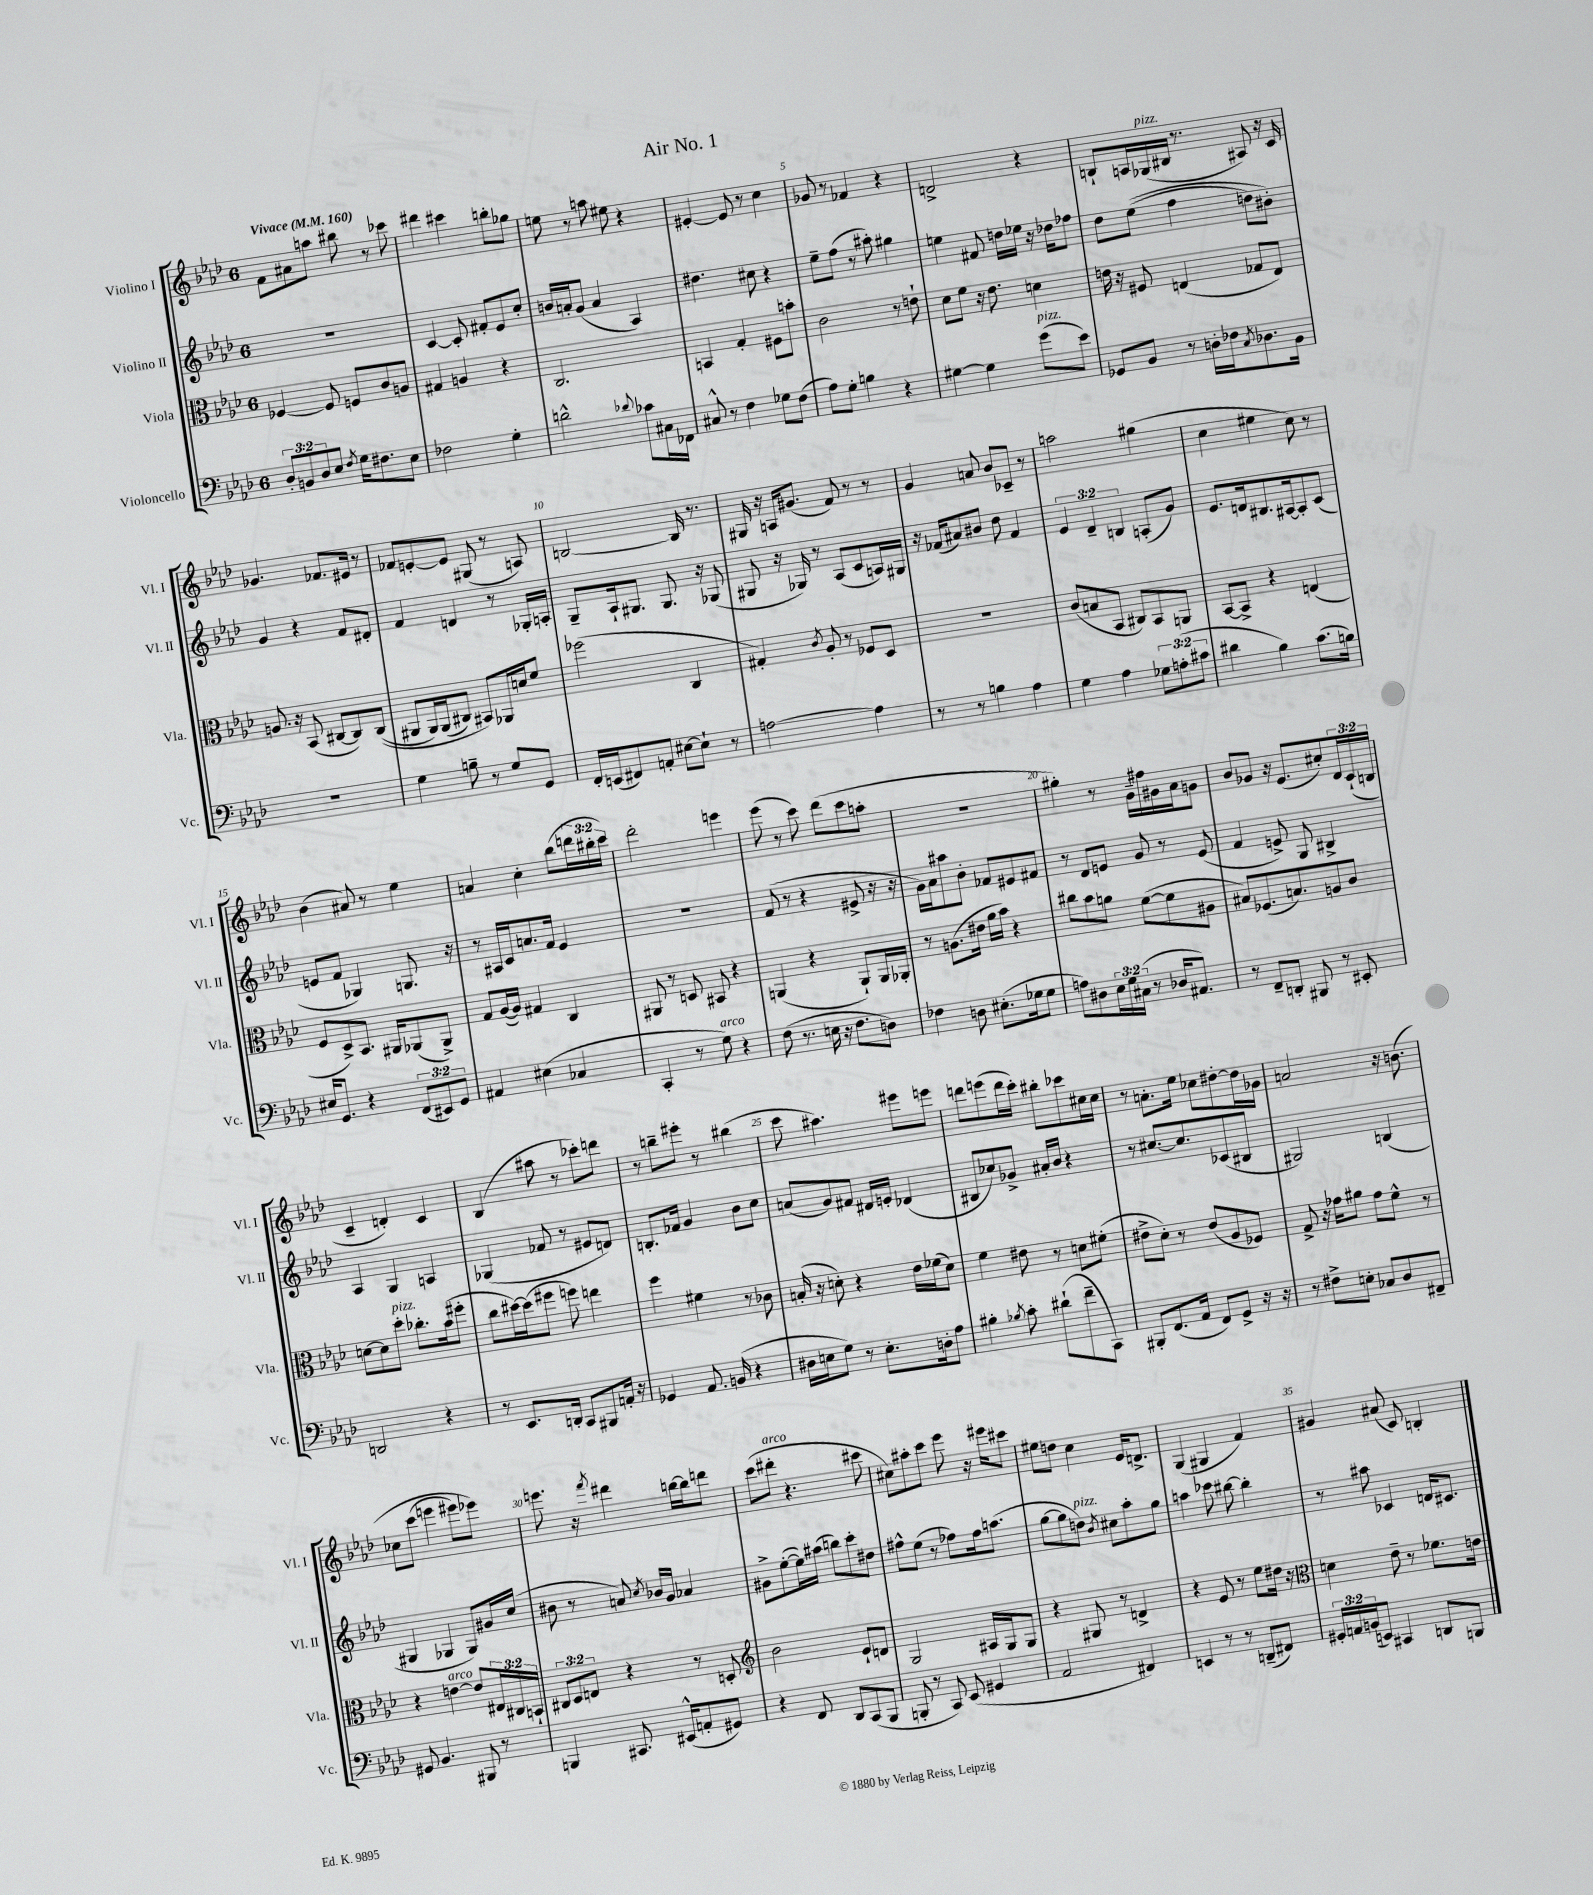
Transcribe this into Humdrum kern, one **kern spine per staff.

**kern	**kern	**kern	**kern
*staff4	*staff3	*staff2	*staff1
*clefF4	*clefC3	*clefG2	*clefG2
*k[b-e-a-d-]	*k[b-e-a-d-]	*k[b-e-a-d-]	*k[b-e-a-d-]
*M6/8	*M6/8	*M6/8	*M6/8
*MM160	*MM160	*MM160	*MM160
12D-'/L	[4F-/	2.r	8f\L
12BB/	.	.	.
.	.	.	8a#\
12D-/	.	.	.
8E-/J	8F-/]	.	8aa\J
8qF/	.	.	.
16G\LK	8F/L	.	8bb#\
8.F#\	.	.	.
.	8c/	.	8r
8E-\J	8A/J	.	8ccc-\
=	=	=	=
2F-\	4G#/	[4c/	4ddd#\
.	4A/	8c'/]	4ccc#\
.	.	8f#'/L	.
4G'\	4r	8e-/	8bb'\L
.	.	8cc'/J	8gg-\J
=	=	=	=
2d^^\	2.C/	16b/LL	8ee\
.	.	16a'/J	.
.	.	(8g/J	8r
.	.	4a/	8aa\
.	.	.	8ee#\
8qqd-/	.	.	.
8c-\L	.	4A-/)	4r
16C#\L	.	.	.
16FF-\JJ	.	.	.
=	=	=	=
8C#^^/	4BB/	4.dd#\	[4e#'/
8r	.	.	.
4F\	4G'/	.	8e#/]
.	.	8cc#\	8r
8G-\L	8F#\L	4r	4cc\
(8F\J	8b'\J	.	.
=	=	=	=
8A-\L)	2c\	8ee-~\L	8g-/
8G'\J	.	(8ff\J	8r
4B\	.	8r	4f-/
.	.	8aa#'\)	.
4r	8r	4gg#\	4r
.	8e`\	.	.
=	=	=	=
[4G#\	8d-\L	4ee\	2d^/
.	8f\J	.	.
4G#\]	16r	8f#/	.
.	8.e-\	.	.
.	.	16dd\LL	.
.	.	16ee-\JJ	.
(8g\L	4d\	16r	4r
.	.	16dd-\LK	.
8e-\J)	.	8ff-\J	.
=	=	=	=
8GG-/L	16e\	8dd-\L	8B`/L
.	16r	.	.
8BB-/J	8F#/	&((8ee-\J	16A/L
.	.	.	(16G-/
8r	(4E/	4ff\	16B#/JJ
.	.	.	8.r
16D'\LL	.	.	.
16F-\J	.	.	.
8qC/	.	.	.
8.D-\	8G-/L	8dd\L)	8A#/)
.	8E/J)	8b#'\J&)	16r
16BB-\Jk	.	.	16c/
=	=	=	=
2.r	8.A/	4g/	4.g-/
.	16r	.	.
.	(8BB-/	4r	.
.	[8C#/L	.	8.f-/L
.	8C#/])	8f/L	.
.	.	.	16e#/Jk
.	&((8C#/J	8d#'/J	8r
=	=	=	=
4G\	8AA#/L	4f/	8f-/L
.	16AA#/L)	.	[8e'/
.	(16AA#/J	.	.
8B~\	8C#/J)	4d/	8e/]J
8r	8BB#/L&)	.	(8G#/
8G/L	16AA-/L	8r	8r
.	16d/J	.	.
8GG/J	8f/J	16G-'/LL	8A/)
.	.	16A'/JJ	.
=	=	=	=
16FF'/LL	(2ff-\	8G~/L	[2B/
(16EE/J	.	.	.
8FF#/)	.	16A-`/k	.
.	.	8.G#/J	.
8AA'/J	.	.	.
[8E#\L	.	8.G#/	.
8E#`\]J	4C/	.	16B/]
.	.	16r	8.r
8r	.	(8G-/	.
=	=	=	=
[2A\	4G#'/)	8G#/	16G#/
.	.	.	16r
.	.	16r	16A/LK
.	.	16G-/)	(8.g#/J
.	8qc/	.	.
.	8A-'/	8r	.
.	8r	(8A-/L	8f/)
4A\]	8F-/L	8c/	8r
.	8D-/J	16A/L)	8r
.	.	16G#/JJ	.
=	=	=	=
8r	2.r	16r	4g/
.	.	(16f-/LK	.
8r	.	8a#/)	.
4B\	.	8b#/J	8a/
.	.	8dd-\	8b-/L
4A-\	.	4f-/	8c-~/J
.	.	.	8r
=	=	=	=
4G\	(8c/L	6e-/	2aa\
.	8B/	.	.
.	.	6d-~/	.
4A-\	8BB-/J	.	.
.	.	6B/	.
.	8C#/L)	.	.
12G-\L	8BB-/	(8A'/L	(4gg#\
(12A'\	.	.	.
.	8AA/J	8g/J)	.
12c#\J	.	.	.
=	=	=	=
4d#\	[8BB-/L	8.e-/L	4cc\
.	8BB-^/]J	.	.
.	.	16d/k	.
4B-\)	4r	8.B#/	4ee#\
.	.	[16A#/k	.
(8.c\L	(4E/	8A#'/]	8cc\)
.	.	(8c/J	8r
16B\Jk)	.	.	.
=	=	=	=
16E#/LK	8F/L	8e/L	(4b-\
8.GG/J	.	.	.
.	8D-^/)	8f/J	.
4r	8.BB-/J	4G-/)	8a#/)
.	.	.	8r
.	16AA#/LK	.	.
(12FF/L	(8AA-/	8.G/	4ee-\
12EE#/)	.	.	.
.	8AA-^/J)	.	.
12GG/J	.	.	.
.	.	16r	.
=	=	=	=
4AA#/	8G/L	8r	4a/
.	([16A-/L	16A#/LL	.
.	16A-/]JJ)	16c/J	.
(4E#\	4G#/	8.a/	4cc'\
.	.	16f/Jk	.
4C-/	4C/	4e-/	(8bb-\L
.	.	.	24ddd\L
.	.	.	24bb#'\
.	.	.	24ccc\JJ)
=	=	=	=
4CC'/	8AA#/	2.r	2ddd-'\
.	8r	.	.
8r	8D/	.	.
8G\)	8BB#/	.	.
4r	4r	.	4eee\
=	=	=	=
(8F\	(4AA/	(8f/	(8eee-\
8.r	.	8r	8r
.	4r	4r	8ccc\)
16E\	.	.	.
16r	.	.	(8ddd-\L
8.F\L	.	.	.
.	8AA`/L)	8e#^/	8ccc\
8D\J)	16AA/L	16r	8aa'\J
.	16AA-'/JJ	16r	.
=	=	=	=
4F-\	8r	16g\LL)	2.r
.	.	16a-\J	.
.	(8.A\L	8aa#\	.
8D\	.	8b-'\J	.
.	16e#\Jk	.	.
(8.E#'\L	16a-\LL	8f-/L	.
.	16b-\JJ)	.	.
.	4r	8e#/	.
16G-\k	.	.	.
8G-\J	.	8f#/J	.
=	=	=	=
8A\L)	8cc#\L	8r	4gg#'\)
8D#\	8b-\	8d-/L	.
24E-\L	8a\J	8e/J	8r
24G\	.	.	.
(24C#\JJ	.	.	.
8r	([8f\L	8g/	16g~\LL
.	.	.	16ff#\
16D-/LK	8f\]	8r	16g#\
8.AA#/J)	.	.	16a-\J
.	8A#\J	(8e/	8g\J
=	=	=	=
8r	8B#/L)	4f/	8b-/L
8FF~/L	(8.F-/	.	8g-/J
8DD'/J	.	8e^/)	16r
.	8.B/)	.	(8.e-/L
8BBB#/	.	8G/	.
8r	8A/	4B#^/	8cc#'/)
8EE#'/	8c/J	.	24d-/L
.	.	.	(24c`/
.	.	.	24B/JJ
=	=	=	=
2DD/	[8d\L	4A-/	4c~/
.	8d\]	.	.
.	8dd-'\J	4G/	4d'/)
.	8.cc-'\L	.	.
4r	.	4A/	4c/
.	(16b-\k	.	.
.	8ff#'\J	.	.
=	=	=	=
8r	8cc\L	(4G-/	(4B-/
8.EE-/L	[16dd#\L)	.	.
.	(16dd#\]J	.	.
.	8ff#\J	8f-/	8aa#\
16DD'/Jk	.	.	.
8CC/L	8ff\)	8r	8r
8BBB#/	4ee\	8e#/L	8ccc-'\L)
16AA'/Jk	.	8d/J)	8ddd\J
16r	.	.	.
=	=	=	=
4GG-/	4ff\	8.B'/L	8r
.	.	.	8bb~\L
.	.	16f-/Jk	.
8.AA-/	4f#\	4g/	8eee#'\J
.	.	.	8r
(16BB/	.	.	.
4r	8r	8b-\L	(4bb#\
.	8c-\	8cc\J	.
=	=	=	=
16D#\LL	(16B'/	(8a/L	8ccc\
16E\J	16r	.	.
8G\J)	8d'\)	8g/)	4.aa#\)
8r	4r	8f#/J	.
8.E'\L	.	16d#/LL	.
.	.	16e'/JJ	.
.	16e-\LL	(4d-/	8eee#\L
16D'\k	(16f-\J	.	.
8A-\J	8d\J)	.	8eee\J
=	=	=	=
4B#'\	4f\	8B#/L	8ddd\L
.	.	8cc-/)	(8eee\
8qB-/	.	.	.
8c'\	8e#\	8g-^/J	16ddd\L
.	.	.	16ccc'\JJ)
(8d#`\L	8r	16a#'/LL	8bb#'\L
.	.	16b-/JJ	.
8f~\	8d\L	4r	8ccc-\
8CC\J)	(8f#'\J	.	16cc#\L
.	.	.	16cc#\JJ
=	=	=	=
8BBB#'/L	8e#^\L	8r	8r
(8.FF/	8d-'\J)	[8.cc#/L	8.a'\L
.	8r	.	.
16AA-/Jk	.	8.cc#/]	16ee-\Jk
8FF/L)	(8e#/L	.	8cc-\L
8GG^/J	8A-/	(8c-/	[8dd#'\
16r	8F-/J)	8B#/J	16dd#\]L
16r	.	.	16g-\JJ
=	=	=	=
8r	8G^/	2G#/)	2a/
8F#^\L	16r	.	.
.	16g-\LK	.	.
8E'\J	8a#\J	.	.
8C-/L	8g-\L	.	.
8D-/	8f^^\J	(4B/	16r
.	.	.	&(8.b\
8FF#~/J	8r	.	.
=	=	=	=
8GG#/	4r	4G#/	8cc-\L
4.BB-/	.	.	(8ccc\J
.	[4e\	4G-/	4eee\
8BBB#/	8e/]L	8G-/L)	8eee#\L)
8r	24E#/L	16g#/L	8eee-\J&)
.	24C#/	.	.
.	.	(16cc/JJ	.
.	24BB`/JJ	.	.
=	=	=	=
4BBB/	12C#/L	8b#\	8.eee\
.	12D-/	.	.
.	.	8r	.
.	12E/J	.	.
.	.	.	16r
.	.	.	8qfff/
8.CC#/	4r	8a/)	4ddd#\
.	.	8qcc/	.
.	.	16b-/LL	.
(16EE#^^/LK	.	16g/JJ	.
8AA'/	8r	4a-/	[16bb\LL
.	.	.	16bb\]J
8GG#/J)	8D'/	.	8ddd\J
=	=	=	=
*	*clefG2	*	*
4r	2b-\	8g#^\L	(8ccc\L
.	.	([8ee-'\	8ddd#'\J
8FF/	.	16ee-\]L)	4.r
.	.	(16aa#\JJ	.
8DD-/L	.	8bb\L)	.
(8CC/	8e-`/L	8ccc'\	.
8BBB-/J	8d/J	8dd#\J	8ccc#\
=	=	=	=
8BBB'/	2G/	8ff#^^\L	8cc#\L)
8r	.	(8ee-\J	8aa#'\
8CC/)	.	8r	8ccc\J
(8EE-/	.	8ff-\L)	8eee-\
4GG#/	16A#/LL	16ff-\k	16r
.	16G/J	(8.aa\J	16eee#\LK
.	8G/J	.	8ccc#\J
=	=	=	=
2AA-/	4r	[8gg\L	8ee#\L
.	.	8gg\]	8dd\J
.	8G#/	8dd\J)	4cc\
.	.	8qb-/	.
.	8r	8cc#\L	.
4FF#/)	4d^/	8aa-'\	16e-/LK
.	.	.	8.d^/J
.	.	8gg\J	.
=	=	=	=
4EE/	4r	4aa\	(4G/
8r	8e-/	8ccc-\	4G#/
8r	8r	[8bb#\	.
(8DD~/L	8ee-\L	4bb#'\]	4f/)
8FF#/J)	16dd#\Jk	.	.
.	16r	.	.
=	=	=	=
*	*clefC3	*	*
24GG#'/LL	4d\	8r	4g#/
24AA/	.	.	.
(24BB/J	.	.	.
8EE/J)	.	8aa#\	.
4CC#/	8e-~\	4c-/	(8a#/
.	8r	.	8c/)
8DD/L	8.f-\L	16d/LK	4B'/
.	.	8.c#/J	.
8BBB/J	.	.	.
.	16e\Jk	.	.
==	==	==	==
*-	*-	*-	*-
